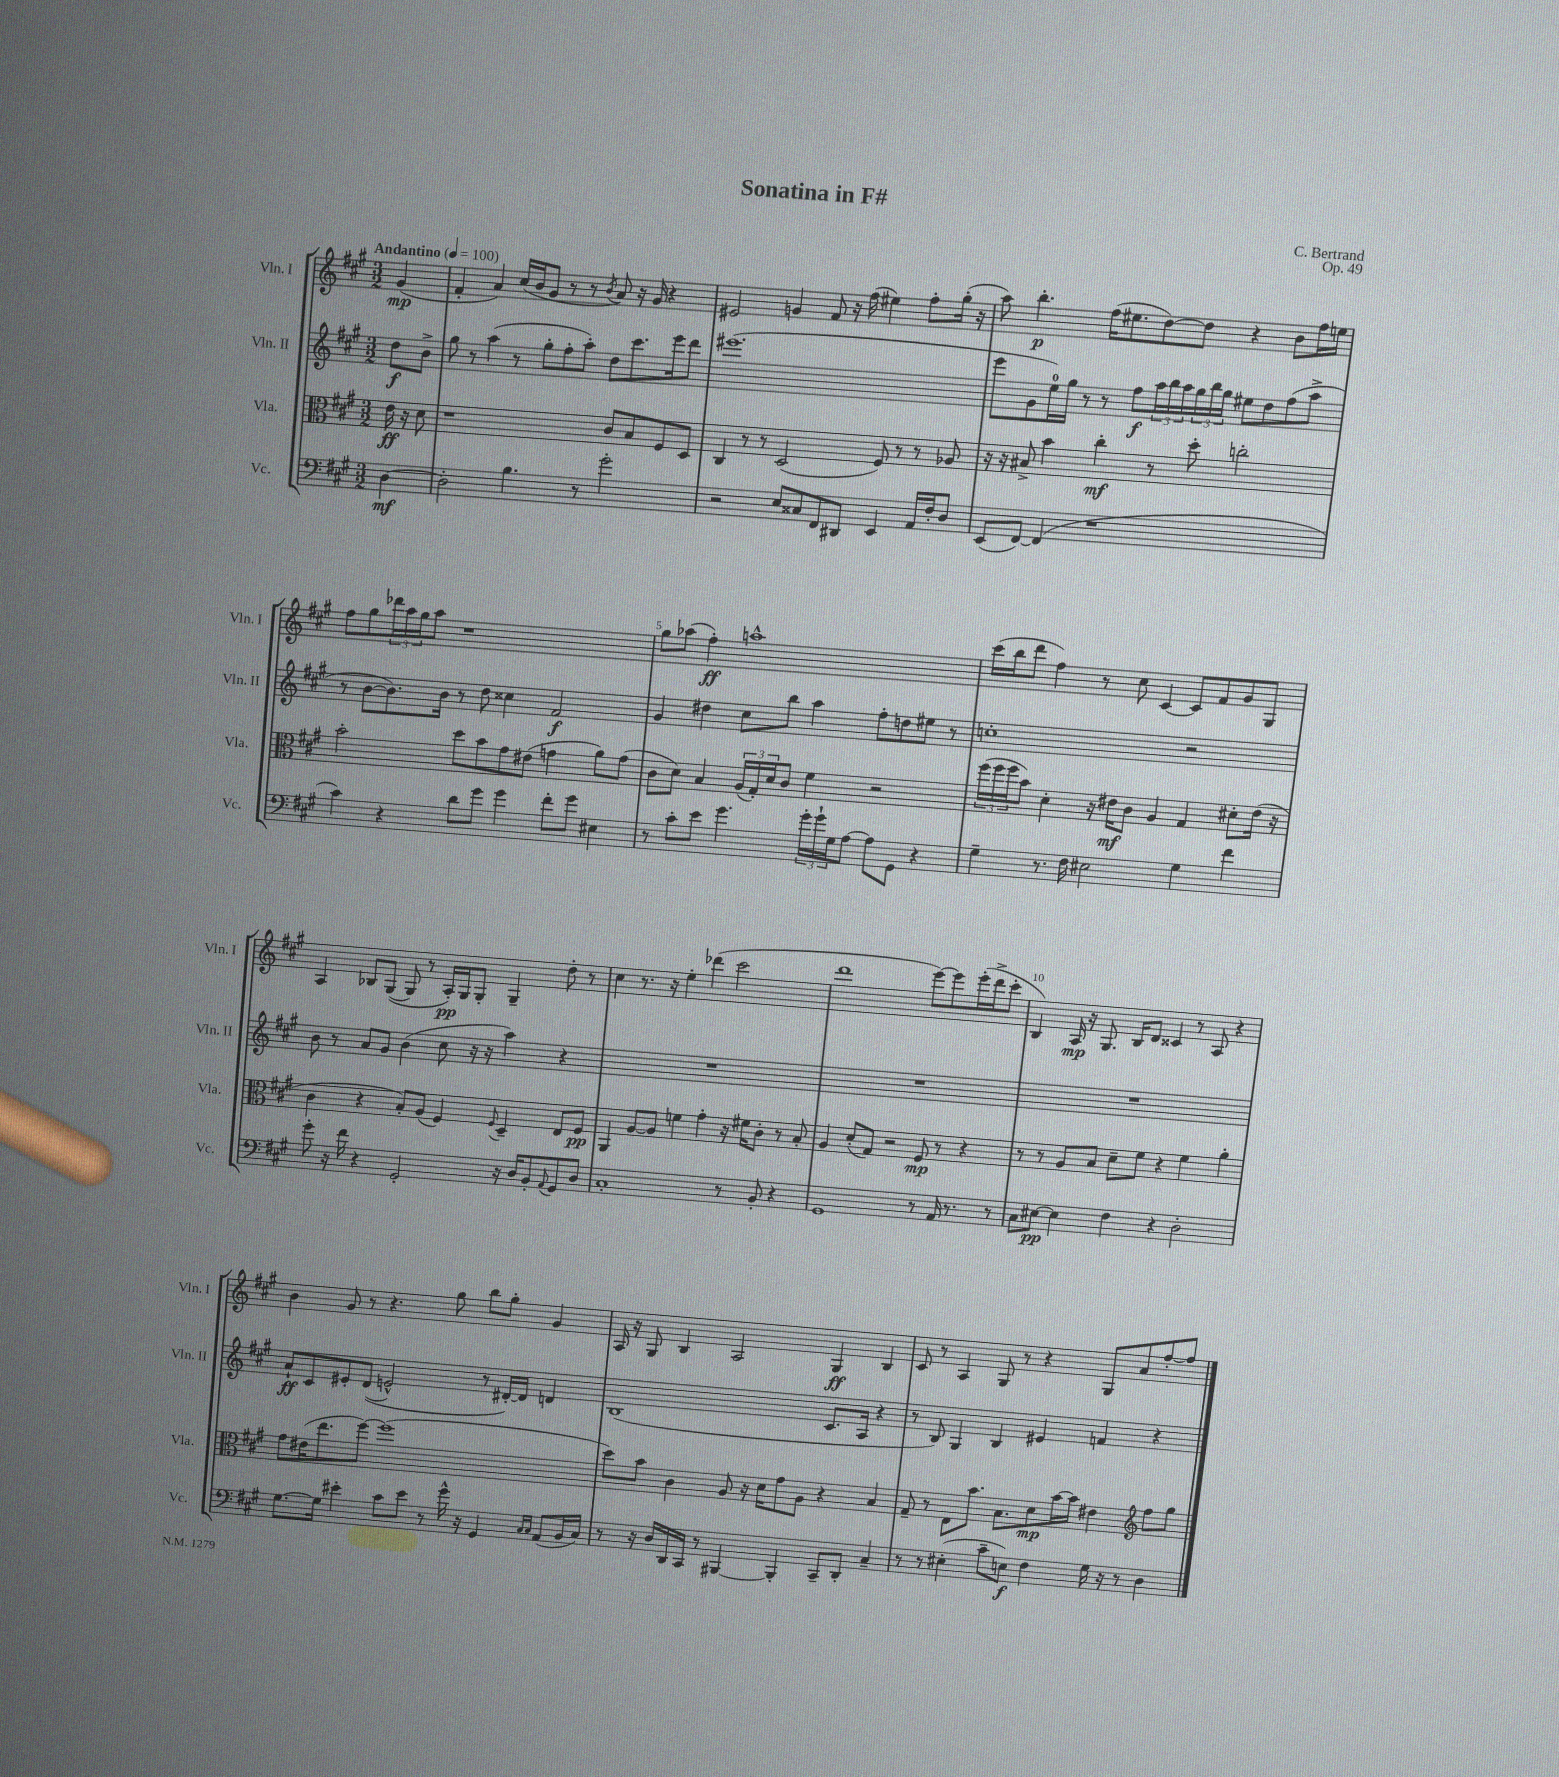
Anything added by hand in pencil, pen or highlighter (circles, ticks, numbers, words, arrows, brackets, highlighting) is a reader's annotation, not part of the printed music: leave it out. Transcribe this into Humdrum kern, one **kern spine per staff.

**kern	**dynam	**kern	**dynam	**kern	**dynam	**kern	**dynam
*part4	*part4	*part3	*part3	*part2	*part2	*part1	*part1
*staff4	*staff4	*staff3	*staff3	*staff2	*staff2	*staff1	*staff1
*I"Vc.	*	*I"Vla.	*	*I"Vln. II	*	*I"Vln. I	*
*I'Vc.	*	*I'Vla.	*	*I'Vln. II	*	*I'Vln. I	*
*clefF4	*	*clefC3	*	*clefG2	*	*clefG2	*
*k[f#c#g#]	*	*k[f#c#g#]	*	*k[f#c#g#]	*	*k[f#c#g#]	*
*M3/2	*	*M3/2	*	*M3/2	*	*M3/2	*
*MM100	*	*MM100	*	*MM100	*	*MM100	*
=	=	=	=	=	=	=	=
!	!	!	!	!	!	!LO:TX:a:B:t=Andantino	!
[4D\	mf	16e\	ff	8dd\L	f	(4g#/	mp
.	.	16r	.	.	.	.	.
.	.	8d\	.	8b^\J	.	.	.
=1	=1	=1	=1	=1	=1	=1	=1
2D'\]	.	1r	.	8gg#\	.	4f#'/	.
.	.	.	.	8r	.	.	.
.	.	.	.	(4aa\	.	4a/)	.
4.B\	.	.	.	8r	.	(16cc#/LL	.
.	.	.	.	.	.	16b/J	.
.	.	.	.	8gg#'\L	.	8g#/J	.
.	.	.	.	8ff#'\	.	8r	.
8r	.	.	.	8aa'\J)	.	8r	.
.	.	.	.	.	.	8qb/	.
2g#'\	.	8c#/L	.	8dd\L	.	8a/)	.
.	.	8B/	.	8.ccc#\	.	16r	.
.	.	.	.	.	.	16g#/	.
.	.	8F#/	.	.	.	4r	.
.	.	.	.	16eee\k	.	.	.
.	.	8D/J	.	8ddd\J	.	.	.
=2	=2	=2	=2	=2	=2	=2	=2
2r	.	4C#/	.	(1.eee#X	.	2e#X/	.
.	.	8r	.	.	.	.	.
.	.	8r	.	.	.	.	.
8E/L	.	(2D/	.	.	.	4gn/	.
8C##X/	.	.	.	.	.	.	.
8FF#/	.	.	.	.	.	8f#/	.
8DD#X/J	.	.	.	.	.	16r	.
.	.	.	.	.	.	(16ff#\	.
4EE/	.	8F#/)	.	.	.	4ee#X\)	.
.	.	8r	.	.	.	.	.
16AA/LL	.	8r	.	.	.	8ff#'\L	.
16F#'/J	.	.	.	.	.	.	.
8D/J	.	8A-X/	.	.	.	(16gg#'\Jk	.
.	.	.	.	.	.	16r	.
=3	=3	=3	=3	=3	=3	=3	=3
(8EE/L	.	16r	.	8eee\L	.	8aa\)	.
.	.	16r	.	.	.	.	.
[8FF#/J)	.	8B#X^/	.	8g#\	.	4.bb'\	p
(4FF#/]	.	4b\	.	16ee\L)	.	.	.
.	.	.	.	16gg#\JJ	.	.	.
.	.	.	.	8r	.	.	.
1r	.	4cc#'\	mf	8r	.	(16ff#\KL	.
.	.	.	.	.	.	8.ee#X\	.
.	.	.	.	8ff#\L	f	.	.
.	.	8r	.	24aa\L	.	[8dd\)	.
.	.	.	.	24bb\	.	.	.
.	.	.	.	24aa\	.	.	.
.	.	8dd'\	.	24gg#\	.	8dd\J]	.
.	.	.	.	24bb\	.	.	.
.	.	.	.	24gg#\JJ	.	.	.
.	.	2ccn'\	.	8ee#X\L	.	4r	.
.	.	.	.	8dd\	.	.	.
.	.	.	.	(8ff#\	.	8b\L	.
.	.	.	.	8aa^\J	.	16ff#\L	.
.	.	.	.	.	.	16een\JJ	.
!!LO:LB:g=z
=4	=4	=4	=4	=4	=4	=4	=4
4c#\)	.	2b'\	.	8r	.	8ff#\L	.
.	.	.	.	[8b\L	.	8gg#\	.
4r	.	.	.	8.b\])	.	24ddd-X\L	.
.	.	.	.	.	.	24aa\	.
.	.	.	.	.	.	24gg#\J	.
.	.	.	.	.	.	8aa\J	.
.	.	.	.	16b\Jk	.	.	.
8d\L	.	8dd\L	.	8r	.	1r	.
8g#\J	.	8b\	.	8dd\	.	.	.
4g#\	.	8g#\	.	4cc##X\	.	.	.
.	.	(8e#X\J	.	.	.	.	.
8f#'\L	.	4gn\	.	2f#/	f	.	.
8g#\J	.	.	.	.	.	.	.
4E#X\	.	8a\L)	.	.	.	.	.
.	.	(8g\J	.	.	.	.	.
=5	=5	=5	=5	=5	=5	=5	=5
8r	.	8c#\L	.	4g#/	.	8gg#\L	.
8c#'\L	.	8d\J)	.	.	.	(8aa-X\J	.
8e\J	.	4B/	.	4dd#X\	.	4ff#'\)	ff
4.g#\	.	.	.	.	.	.	.
.	.	(24A/LL	.	8cc#\L	.	1aan^^	.
.	.	24G#'/)	.	.	.	.	.
.	.	24d/J	.	.	.	.	.
.	.	8c#/J	.	8bb\J	.	.	.
24g#'\LL	.	4f#\	.	4aa\	.	.	.
24g#`\	.	.	.	.	.	.	.
24G#\J	.	.	.	.	.	.	.
[8A\J	.	.	.	.	.	.	.
8A\L]	.	2r	.	8ff#'\L	.	.	.
8GG#\J	.	.	.	8ddn\	.	.	.
4r	.	.	.	8ee#X\J	.	.	.
.	.	.	.	8r	.	.	.
=6	=6	=6	=6	=6	=6	=6	=6
4G#~\	.	(24ff#\LL	.	1ccn'	.	(16ccc#\LL	.
.	.	24ff#\	.	.	.	.	.
.	.	.	.	.	.	16bb\J	.
.	.	24ff#\J	.	.	.	.	.
.	.	8b\J)	.	.	.	8ddd\J	.
8.r	.	4d'\	.	.	.	4ff#\)	.
16F#\	.	.	.	.	.	.	.
2E#X\	.	16r	.	.	.	8r	.
.	.	16e#X\KL	mf	.	.	.	.
.	.	8c#\J	.	.	.	8cc#\	.
.	.	4A/	.	.	.	[4c#/	.
4G#\	.	4G#/	.	2r	.	8c#/L]	.
.	.	.	.	.	.	8f#/	.
4f#\	.	8d#X'\L	.	.	.	8g#/	.
.	.	(16e#\Jk	.	.	.	8G#/J	.
.	.	16r	.	.	.	.	.
!!LO:LB:g=z
=7	=7	=7	=7	=7	=7	=7	=7
8g#'\	.	4c#\	.	8b\	.	4A/	.
16r	.	.	.	8r	.	.	.
16f#\	.	.	.	.	.	.	.
4r	.	4r	.	8a/L	.	8B-X/L	.
.	.	.	.	8g#/J	.	((8G#/J	.
2GG#'/	.	8B'/L)	.	(4b\	.	8G#/)	.
.	.	(8A/J	.	.	.	8r	.
.	.	4F#/)	.	8cc#\	.	16A'/LL)	pp
.	.	.	.	.	.	16G#/J	.
.	.	.	.	16r	.	8G#'/J	.
.	.	.	.	16r	.	.	.
.	.	8qqF#/	.	.	.	.	.
16r	.	4D~/	.	4aa\)	.	4G#~/	.
16D/KL	.	.	.	.	.	.	.
8BB'/	.	.	.	.	.	.	.
8qqAA/	.	.	.	.	.	.	.
8GG#/	.	8E/L	.	4r	.	8dd'\	.
8D/J	.	8F#/J	pp	.	.	8r	.
=8	=8	=8	=8	=8	=8	=8	=8
1C#'	.	4AA/	.	1.r	.	4cc#\	.
.	.	[8A/L	.	.	.	8.r	.
.	.	8A/J]	.	.	.	.	.
.	.	.	.	.	.	16r	.
.	.	4fn\	.	.	.	4ee'\	.
.	.	4g#'\	.	.	.	(4ddd-X\	.
8r	.	16r	.	.	.	2ccc#\	.
.	.	16f#X\KL	.	.	.	.	.
8BB'/	.	8c#'\J	.	.	.	.	.
4r	.	8r	.	.	.	.	.
.	.	8B'/	.	.	.	.	.
=9	=9	=9	=9	=9	=9	=9	=9
1GG#	.	4A/	.	1.r	.	1ddd	.
.	.	(8d'/L	.	.	.	.	.
.	.	8G#/J)	.	.	.	.	.
.	.	2r	.	.	.	.	.
8r	.	8F#/	mp	.	.	[8eee\L)	.
16AA/	.	8r	.	.	.	8eee\]	.
8.r	.	.	.	.	.	.	.
.	.	4r	.	.	.	(16eee'\L	.
.	.	.	.	.	.	16ddd^\J	.
8r	.	.	.	.	.	8ccc#'\J	.
=10	=10	=10	=10	=10	=10	=10	=10
8C#\L	.	8r	.	1.r	.	4B/)	.
[8E#X\J	pp	8r	.	.	.	.	.
4E#\]	.	8A/L	.	.	.	16A/	mp
.	.	.	.	.	.	16r	.
.	.	8B/J	.	.	.	8.G#/	.
4F#\	.	8d~\L	.	.	.	.	.
.	.	.	.	.	.	16B/KL	.
.	.	8f#\J	.	.	.	8d/J	.
4r	.	4r	.	.	.	4c##X/	.
2D'\	.	4f#\	.	.	.	8r	.
.	.	.	.	.	.	8A/	.
.	.	4a'\	.	.	.	4r	.
!!LO:LB:g=z
=11	=11	=11	=11	=11	=11	=11	=11
[8.G#\L	.	8g#\L	.	8a`/L	ff	4b\	.
.	.	(16e#X\K	.	8c#/	.	.	.
16G#\Jk]	.	8.ee\	.	.	.	.	.
4e#X'\	.	.	.	8e#X'/	.	8g#/	.
.	.	[8ff#\J)	.	((8d/J	.	8r	.
8c#\L	.	(1ff#]	.	2en^^/)	.	4.r	.
8e#\J	.	.	.	.	.	.	.
8r	.	.	.	.	.	.	.
16g#^^\	.	.	.	.	.	8gg#\	.
16r	.	.	.	.	.	.	.
4GG#/	.	.	.	8r	.	8bb\L	.
.	.	.	.	[16d#X'/LL)	.	8gg#'\J	.
.	.	.	.	16d#/JJ]	.	.	.
16qqC#/LL	.	.	.	.	.	.	.
16qqC#/JJ	.	.	.	.	.	.	.
(8AA/L	.	.	.	4dn/	.	4g#/	.
16BB/L	.	.	.	.	.	.	.
16C#/JJ)	.	.	.	.	.	.	.
=12	=12	=12	=12	=12	=12	=12	=12
8r	.	8dd\L)	.	(1B	.	16A/	.
.	.	.	.	.	.	16r	.
16r	.	8b\J	.	.	.	8G#/	.
16D/LL	.	.	.	.	.	.	.
16DD/	.	4c#\	.	.	.	4B/	.
16CC#/JJ	.	.	.	.	.	.	.
8r	.	.	.	.	.	.	.
[4BBB#X/	.	8A/	.	.	.	2A/	.
.	.	16r	.	.	.	.	.
.	.	16d\KL	.	.	.	.	.
4BBB#'/]	.	8g#\	.	.	.	.	.
.	.	8A\J	.	.	.	.	.
8CC#~/L	.	4r	.	8.c#/L	.	4G#/	ff
8DD'/J	.	.	.	.	.	.	.
.	.	.	.	16A/Jk	.	.	.
4C#~/	.	4B/	.	4r	.	4B/	.
=13	=13	=13	=13	=13	=13	=13	=13
8r	.	8G#~/	.	8r	.	8c#/	.
8r	.	8r	.	8B/)	.	8r	.
(4E#X'\	.	8E\L	.	4G#/	.	4A/	.
.	.	8.b\J	.	.	.	.	.
8c#~\L	.	.	.	4B/	.	8G#/	.
.	.	8.B\L	.	.	.	.	.
8En\J)	f	.	.	.	.	8r	.
4F#\	.	8d\	mp	4e#X/	.	4r	.
.	.	[16b\L	.	.	.	.	.
.	.	16b\JJ]	.	.	.	.	.
16G#\	.	4e#X\	.	4fn/	.	8G#/L	.
16r	.	.	.	.	.	.	.
8r	.	.	.	.	.	8a/	.
*	*	*clefG2	*	*	*	*	*
4D\	.	8ff#\L	.	4r	.	[8ff#'/	.
.	.	8gg#\J	.	.	.	8ff#/J]	.
==	==	==	==	==	==	==	==
*-	*-	*-	*-	*-	*-	*-	*-
